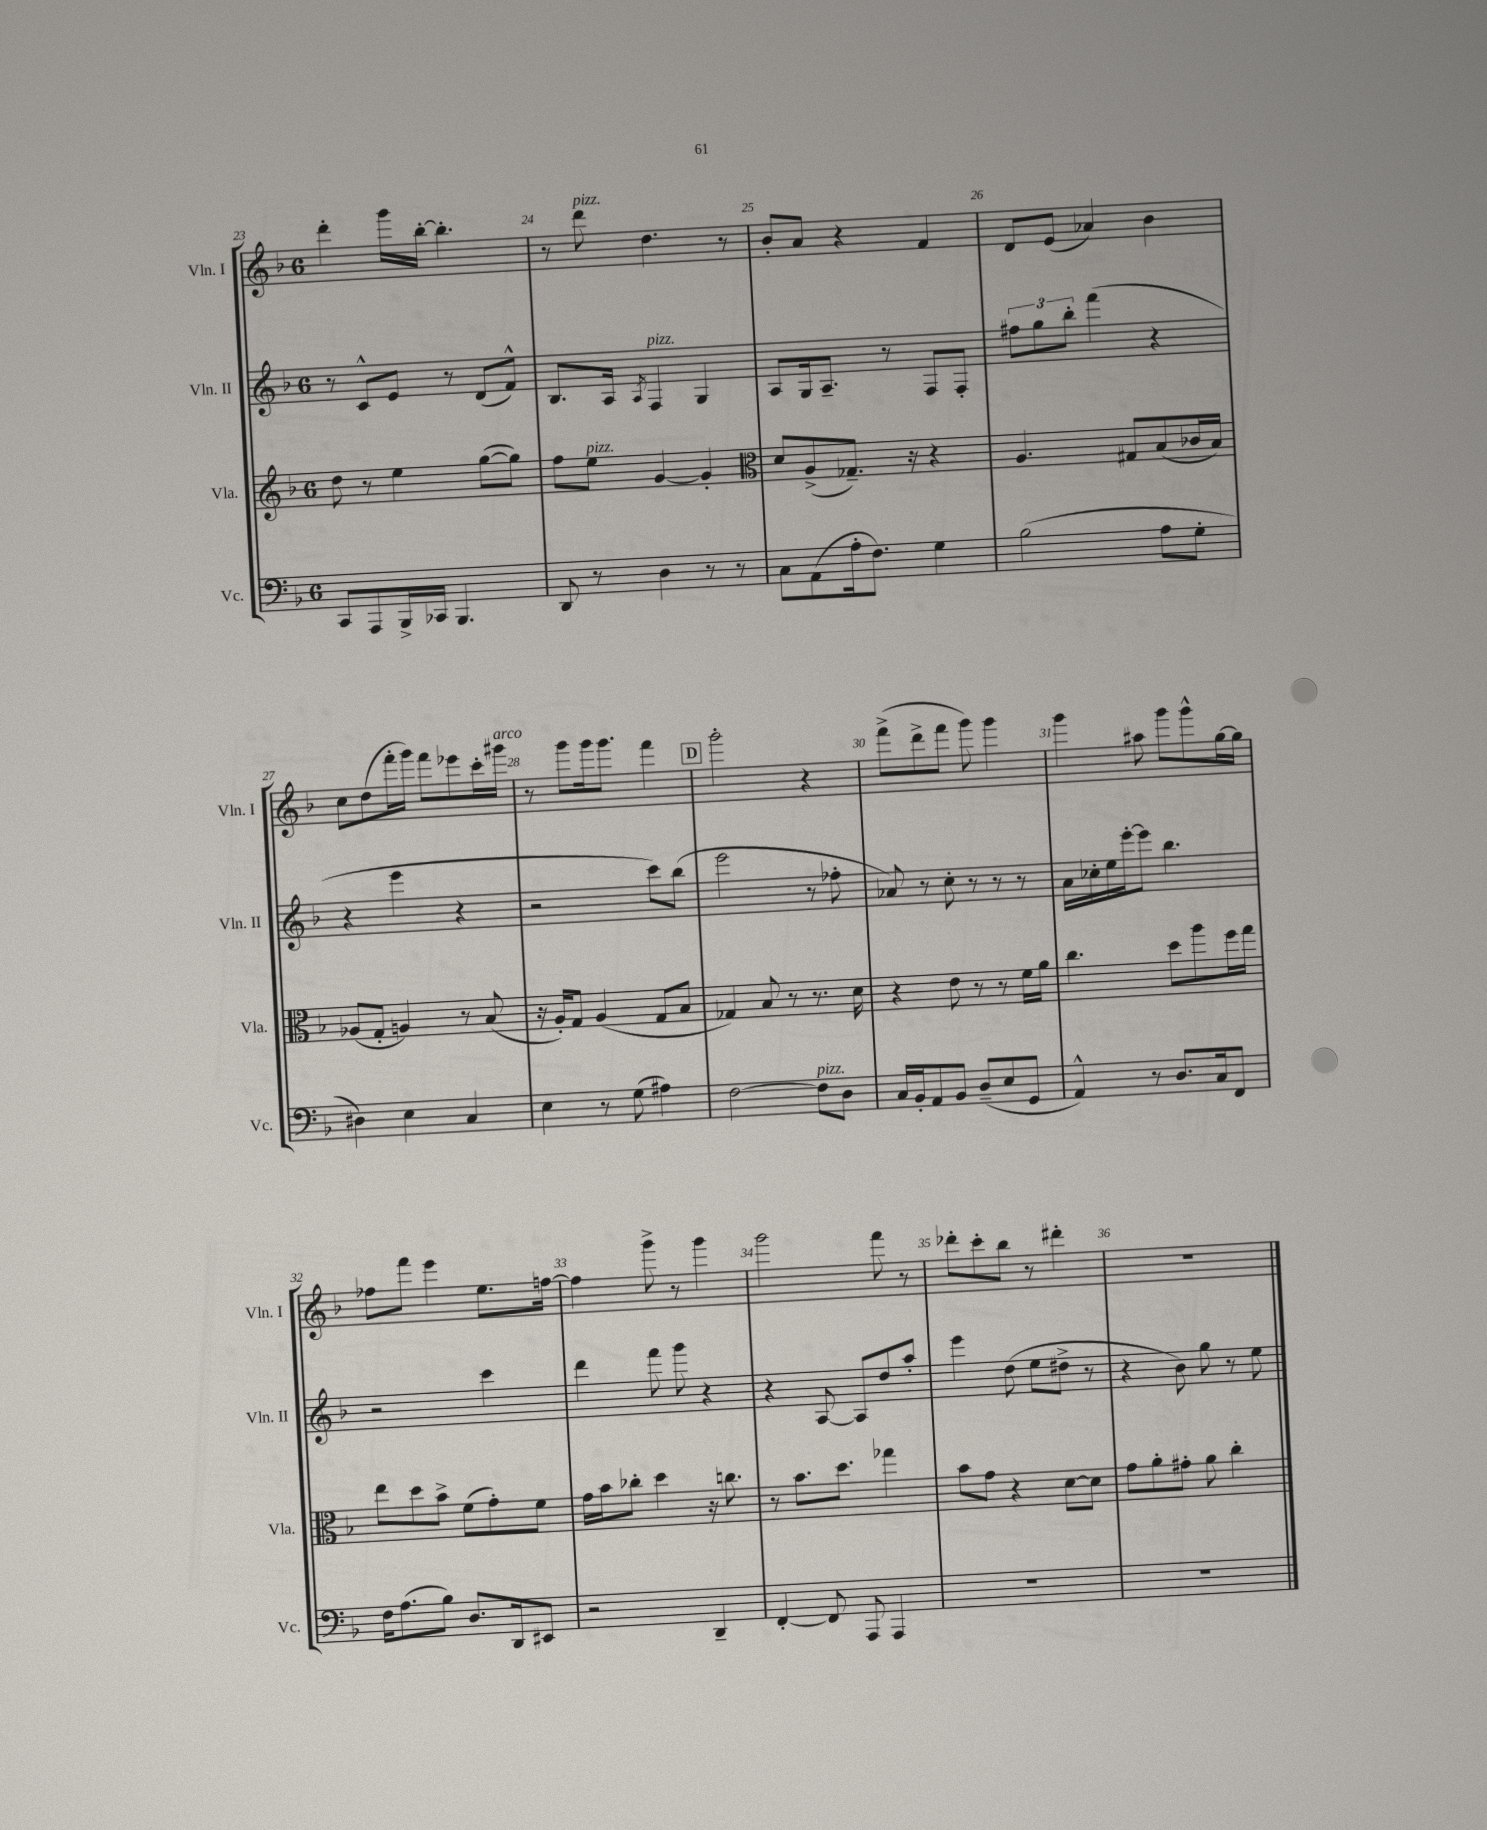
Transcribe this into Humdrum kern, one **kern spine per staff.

**kern	**kern	**kern	**kern
*part4	*part3	*part2	*part1
*staff4	*staff3	*staff2	*staff1
*I"Vc.	*I"Vla.	*I"Vln. II	*I"Vln. I
*I'Vc.	*I'Vla.	*I'Vln. II	*I'Vln. I
*clefF4	*clefG2	*clefG2	*clefG2
*k[b-]	*k[b-]	*k[b-]	*k[b-]
*M6/8	*M6/8	*M6/8	*M6/8
=23	=23	=23	=23
8CC/L	8dd\	8r	4ddd'\
8AAA/	8r	8c^^/L	.
16BBB-^/L	4ee\	8e/J	16ggg\LL
16CC-X/JJ	.	.	[16bb-'\JJ
4.BBB-/	.	8r	4.bb-'\]
.	([8gg\L	(8d/L	.
.	8gg\J])	8f^^/J)	.
=24	=24	=24	=24
8DD/	8ff\L	8.B-/L	8r
!	!	!	!LO:TX:a:i:t=pizz.
!	!LO:TX:a:i:t=pizz.	!	!
8r	8ee\J	.	8ddd\
.	.	16A/Jk	.
.	.	8qA/	.
!	!	!LO:TX:a:i:t=pizz.	!
4D\	[4g/	4F/	4.dd\
8r	4g'/]	4G/	.
8r	.	.	8r
=25	=25	=25	=25
*	*clefC3	*	*
8C\L	8d/L	8A/L	8b-'/L
(8AA\	(8A^/	16G/k	8a/J
.	.	8.A~/J	.
16A'\k	8.G-X~/J)	.	4r
8.F\J)	.	.	.
.	.	8r	.
.	16r	.	.
4G\	4r	8F/L	4f/
.	.	8F'/J	.
=26	=26	=26	=26
(2B-\	4.A/	12ff#X\L	8d/L
.	.	12gg\	.
.	.	.	(8e/J
.	.	12bb-'\J	.
.	.	(4fff\	4a-X/)
.	8G#X/L	.	.
8A\L	(8B-/	4r	4b-\
8G'\J	16c-X/L	.	.
.	16B-/JJ)	.	.
!!LO:LB:g=z
=27	=27	=27	=27
4D#X\)	(8A-X/L	4r	8cc\L
.	8G'/J	.	(8dd\
4E\	4An/)	4eee\	16fff'\L
.	.	.	16ggg\JJ)
.	.	.	8fff\L
4C/	8r	4r	8eee-X\
.	(8B-/	.	16ccc'\L
!	!	!	!LO:TX:a:i:t=arco
.	.	.	16ggg#X\JJ
=28	=28	=28	=28
4E\	16r	2r	8r
.	16A'/KL)	.	.
.	8G/J	.	8ggg\L
8r	(4A/	.	16ggg\k
.	.	.	8.ggg\J
(8G\	.	.	.
4A#X\)	8G/L	8ccc\L)	4fff\
.	8B-/J	(8bb-\J	.
!!LO:REH:place=s1:t=D
=29	=29	=29	=29
[2F\	4G-X/)	2eee\	2ggg'\
.	8B-/	.	.
.	8r	.	.
!LO:TX:a:i:t=pizz.	!	!	!
8F\L]	8.r	8r	4r
8D\J	.	8ff-X'\	.
.	16d\	.	.
=30	=30	=30	=30
16C/LL	4r	8a-X/)	(8fff^\L
16BB-'/J	.	.	.
8AA/	.	8r	8ddd^\
8BB-/J	8e\	8cc'\	8fff\J
(8D~/L	8r	8r	8ggg\)
8E/	8r	8r	4ggg\
8GG/J	16f\LL	8r	.
.	16a\JJ	.	.
=31	=31	=31	=31
4AA^^/)	4.cc\	16a\LL	4ggg\
.	.	16cc-X'\	.
.	.	16ee\	.
.	.	[16eee'\J	.
8r	.	8eee\J]	8aa#X\
8.D/L	8dd\L	4.bb-\	8ggg\L
.	8aa\	.	8ggg^^\
16C/k	.	.	.
8FF/J	16ff\L	.	[16gg\L
.	16gg\JJ	.	16gg\JJ]
!!LO:LB:g=z
=32	=32	=32	=32
16F\KL	8ee\L	2r	8ff-X\L
(8.A\	.	.	.
.	8dd\	.	8fff\J
8B-\J)	8b-^\J	.	4eee\
8.D/L	(8f\L	.	.
.	8g'\)	4ccc\	8.ee\L
16DD/k	.	.	.
8EE#X/J	8f\J	.	.
.	.	.	[16ffn\Jk
=33	=33	=33	=33
2r	16g\LL	4ddd\	4ff\]
.	16b-\J	.	.
.	8cc-X'\J	.	.
.	4dd\	8fff\	8ggg^\
.	.	8ggg\	8r
4DD~/	16r	4r	4ggg\
.	8.ccn\	.	.
=34	=34	=34	=34
[4FF'/	8r	4r	2ggg\
.	8.b-\L	.	.
8FF/]	.	[8A/	.
.	8.dd\J	.	.
8AAA/	.	8A/L]	.
4AAA/	4gg-X\	8dd/	8fff\
.	.	8aa'/J	8r
=35	=35	=35	=35
2.r	8b-\L	4eee\	8ddd-X'\L
.	8g\J	.	8ccc'\
.	4r	(8dd\	8bb-\J
.	.	8ee\L	8r
.	[8d\L	8dd#X^\J	4ddd#X'\
.	8d\J]	8r	.
=36	=36	=36	=36
2.r	8g\L	4r	2.r
.	8a'\	.	.
.	8g#X'\J	8b-\)	.
.	8a\	8gg\	.
.	4cc'\	8r	.
.	.	8ee\	.
==	==	==	==
*-	*-	*-	*-
